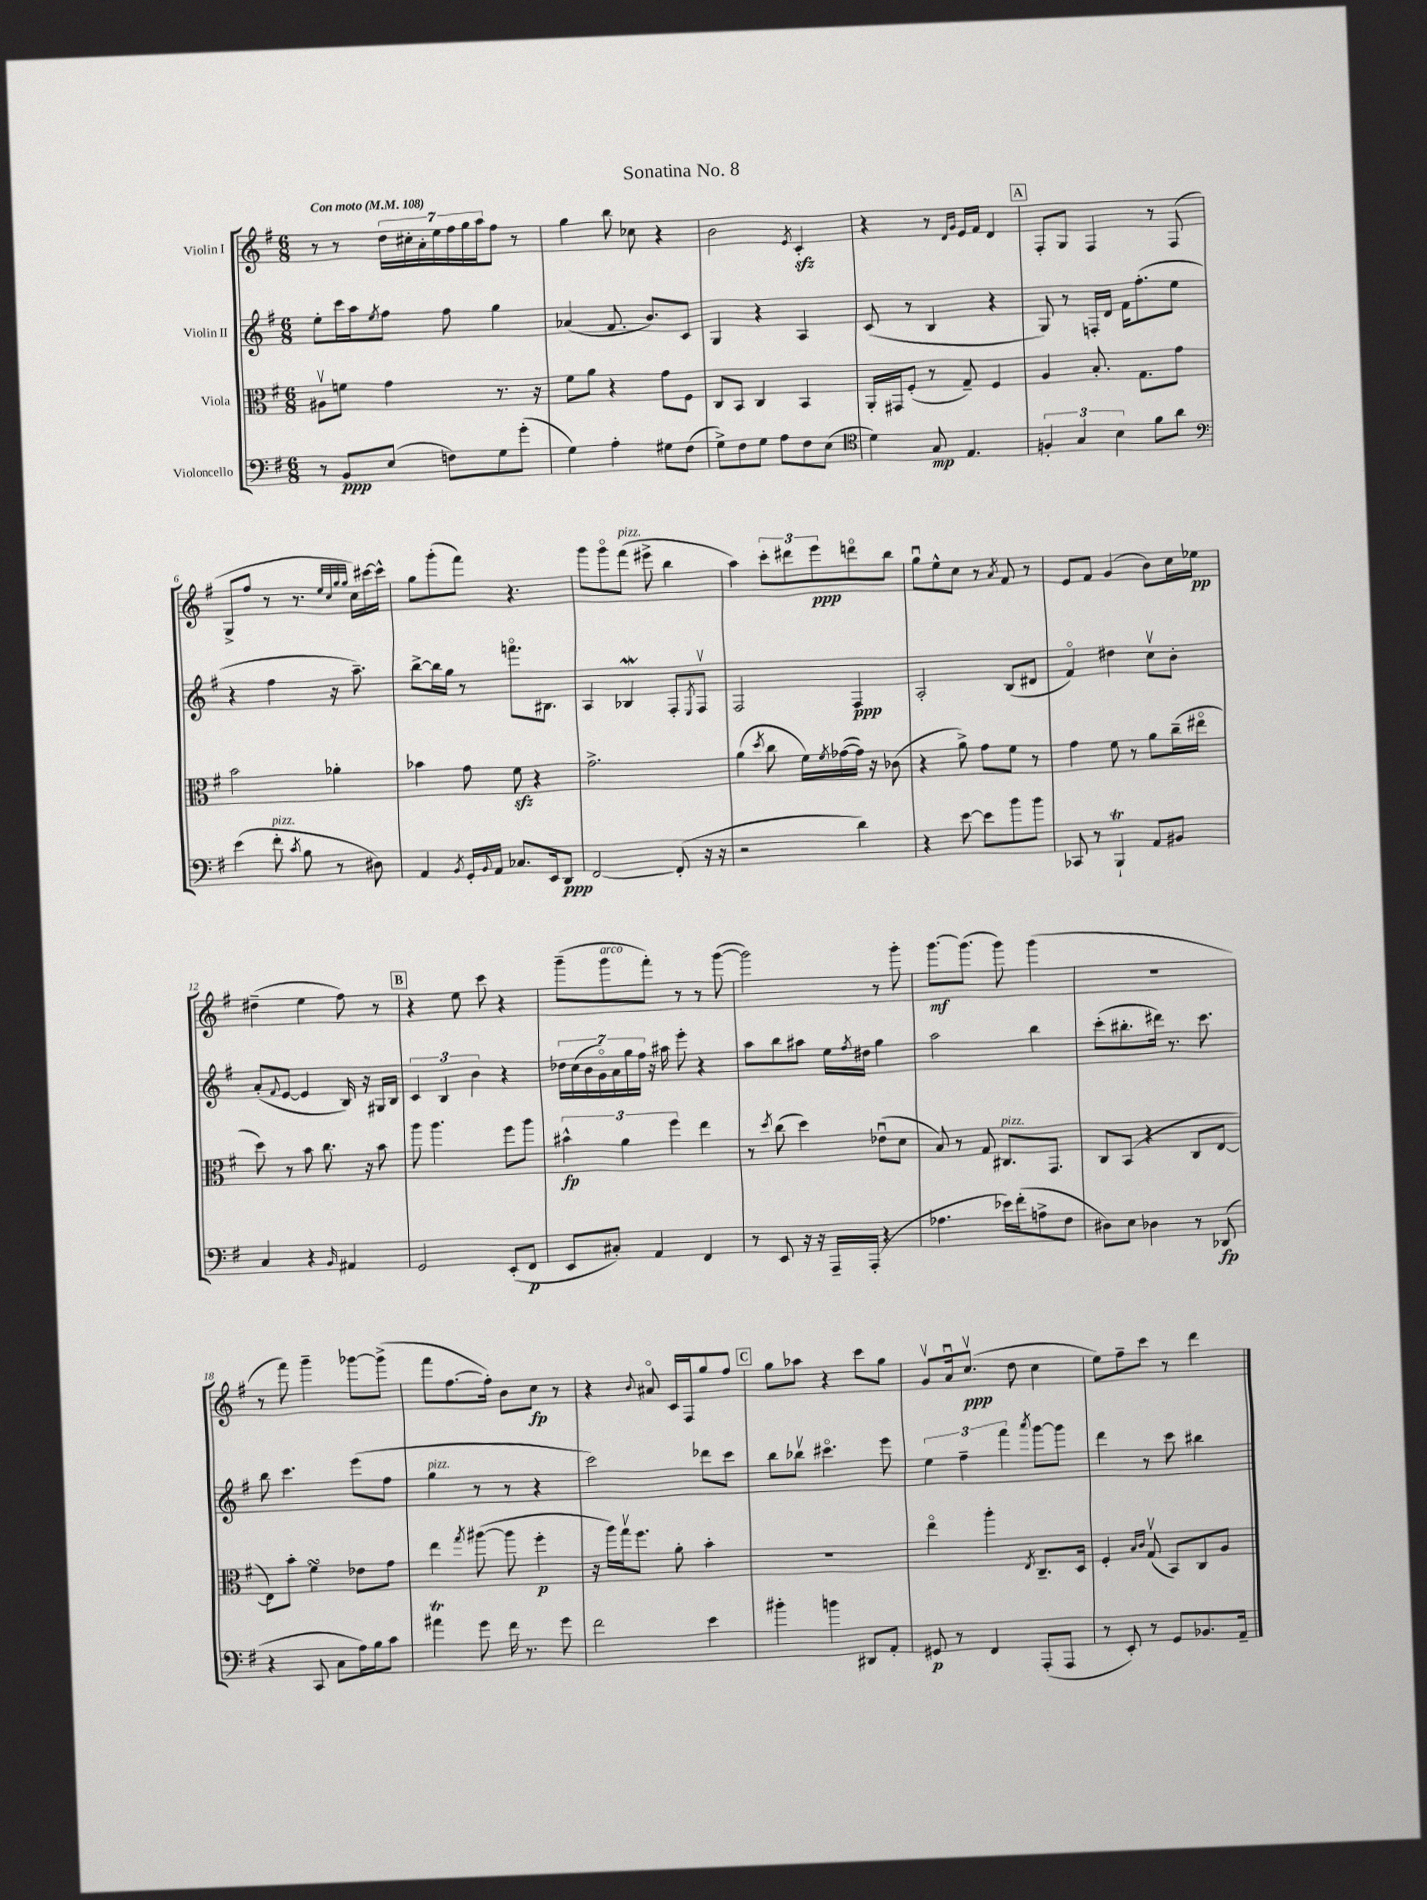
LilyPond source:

\header { title = "Sonatina No. 8" }
<<
\new StaffGroup <<
\new Staff = "s0" \with { instrumentName = "Violin I" } {
    \clef treble \key g \major \numericTimeSignature \time 6/8 \tempo "Con moto" 4 = 108
    r8 r8 \tuplet 7/4 { d''16 cis''16-. a'16-. e''16 fis''16 g''16 a''16 } fis''8 r8 |
    g''4 b''8 ces''8 r4 |
    b'2 \acciaccatura { e'8 } c'4-.\sfz |
    r4 r8 \grace { d'16 g'16 } e'16 fis'16 d'4 |
    \mark \markup { \box "A" } fis8-. g8 fis4 r8 fis8( |
    g8-> fis''8 r8 r8. \grace { e''32 c''32 g''32 g''32 } c''16) cis'''16~ cis'''16-^ |
    g''8 g'''8-.( fis'''8) r4. |
    g'''8 g'''8\flageolet fis'''8^\markup { \italic "pizz." }( eis'''8-> b''4 |
    a''4) \tuplet 3/2 { c'''8-. dis'''8 e'''8\ppp } d'''8\flageolet b''8 |
    g''8\downbow e''8-^ c''8 r8 \acciaccatura { a'8 } fis'8 r8 |
    e'8 fis'8 g'4( b'8) c''16 ees''16\pp |
    dis''4--( e''4 fis''8) r8 |
    \mark \markup { \box "B" } r4 e''8 c'''8 r4 |
    g'''8--( g'''8^\markup { \italic "arco" } fis'''8-.) r8 r8 g'''8~( |
    g'''2) r8 g'''8-. |
    g'''8.~\mf g'''8.( g'''8) g'''4( |
    R2. |
    r8 fis'''8) g'''4-- ges'''8~ ges'''8->( |
    fis'''8 fis''8.~ fis''16-.) b'8 c''8\fp r8 |
    r4 \appoggiatura { b'8 } ais'8\flageolet c'16 fis16 g''8 fis''8 |
    \mark \markup { \box "C" } g''8 aes''8 r4 c'''8 g''8 |
    g'8\upbow a'16\downbow c''8.\upbow\ppp( d''8 c''4 |
    e''8) fis''8-- c'''8 r8 d'''4 \bar "|." |
}
\new Staff = "s1" \with { instrumentName = "Violin II" } {
    \clef treble \key g \major \numericTimeSignature \time 6/8
    e''8-. c'''16 a''16 \acciaccatura { e''8 } fis''8 fis''8 g''4 |
    aes'4( fis'8. b'8.) c'8 |
    g4 r4 a4 |
    c'8( r8 b4 r4 |
    \mark \markup { \box "A" } g8) r8 f16-. d'16 fis'16 fis''8.-.( e''8 |
    r4 fis''4 r16 a''8.--) |
    b''8~-> b''16 g''16 r8 f'''8.\flageolet bis8. |
    a4 bes4\mordent fis8-. \acciaccatura { e8 } fis8\upbow |
    fis2 fis4\ppp |
    a2-. b8( dis'8 |
    fis'4\flageolet) dis''4 c''8\upbow b'8-. |
    a'8-.( \appoggiatura { fis'8 } e'8~ e'4 b16) r16 gis16 b16 |
    \mark \markup { \box "B" } \tuplet 3/2 { c'4 b4 b'4 } r4 |
    \tuplet 7/4 { des''16 c''16( b'16 g'16\flageolet) a'16 g''16 fis''16 } r16 ais''16 e'''8-. r4 |
    a''8 b''8 ais''8 e''16 \acciaccatura { fis''8 } dis''16 g''4 |
    a''2 b''4 |
    c'''8-.( bis''8.-. dis'''16) r8. c'''8. |
    b''8 c'''4. e'''8( fis''8 |
    g''4^\markup { \italic "pizz." } r8 r8 r4 |
    c'''2) des'''8 c'''8 |
    \mark \markup { \box "C" } b''8 bes''8\upbow cis'''4.\flageolet e'''8 |
    \tuplet 3/2 { e''4 fis''4-- fis'''4 } \acciaccatura { a'''8 } g'''8~ g'''8 |
    d'''4 r8 c'''8 bis''4 \bar "|." |
}
\new Staff = "s2" \with { instrumentName = "Viola" } {
    \clef alto \key g \major \numericTimeSignature \time 6/8
    ais8\upbow f'8 g'4 r8. r16 |
    fis'8 a'8 r4 g'8 fis8 |
    c8 b,8 c4 b,4 |
    a,16-. gis,16 fis8-.( r8 g8--) fis4 |
    \mark \markup { \box "A" } a4 b8.-. g8. g'8 |
    b'2 aes'4-. |
    bes'4 g'8 fis'8\sfz r4 |
    g'2.-> |
    a'4( \acciaccatura { d''8 } c''8 fis'16) \acciaccatura { fis'8 } ges'16~( ges'16) r16 ces'8( |
    r4 a'8->) g'8 fis'8 r8 |
    g'4 fis'8 r8 a'8 c''16--( eis''16\flageolet |
    d''8) r8 b'8 c''8. r16 b'8 |
    \mark \markup { \box "B" } a''8 a''4. fis''8 a''8 |
    \tuplet 3/2 { bis'4-^\fp a'4 fis''4 } e''4 |
    r8 \acciaccatura { d''8 } c''8( d''4) ees'8\downbow( d'8 |
    b8) r8 g8 cis8.^\markup { \italic "pizz." } g,8. |
    c8 b,8( r4 c8 e8~ |
    e8) b'8-. fis'4\turn ees'8 g'8 |
    e''4 \acciaccatura { g''8 } ais''8~( ais''8 fis''4-.\p |
    r16 a''16) g''16\upbow fis''8. a'8-. b'4-. |
    \mark \markup { \box "C" } R2. |
    e''4\flageolet a''4-. \acciaccatura { e8 } c8.-- d16 |
    fis4-. \grace { b16 c'16 } g8\upbow( b,8) c8 a8 \bar "|." |
}
\new Staff = "s3" \with { instrumentName = "Violoncello" } {
    \clef bass \key g \major \numericTimeSignature \time 6/8
    r8 b,8\ppp e8( f8) g8 g'8-.( |
    g4) a4-. gis8 fis8( |
    g8->) fis8 g8 a8 fis8 e8( |
    \clef tenor d'4) g8\mp e4. |
    \mark \markup { \box "A" } \tuplet 3/2 { f4-. g4 b4 } fis'8 a'8 |
    \clef bass e'4( fis'8-.^\markup { \italic "pizz." } \acciaccatura { c'8 } b8 r8 dis8) |
    a,4 \acciaccatura { b,8 } g,16-. \appoggiatura { b,8 } a,16 ces8. e,16 d,8\ppp |
    fis,2~ fis,8-.( r16 r16 |
    r2 d'4) |
    r4 e'8~ e'8 b'8 b'8 |
    ces,8 r8 b,,4-!\trill a,8 bis,8 |
    c4 r4 \grace { b,16 } ais,4 |
    \mark \markup { \box "B" } g,2 e,8-.( fis,8\p |
    e,8 cis8-.) a,4 fis,4 |
    r8 e,8 r16 r16 a,,16-- a,,16-.( r4 |
    aes4. ees'16) fis'16-.( a8-> fis8 |
    dis8) e8 des4 r8 des,8\fp( |
    r4 c,8 c8 a16) b16 c'8 |
    ais'4\trill g'8 fis'16 r8. g'8 |
    fis'2 e'4 |
    \mark \markup { \box "C" } bis'4-. b'4 dis,8 a,8-. |
    gis,8\p r8 fis,4 a,,8-.( a,,8 |
    r8 e,8-.) r8 g,8 bes,8. a,16-- \bar "|." |
}
>>
>>
